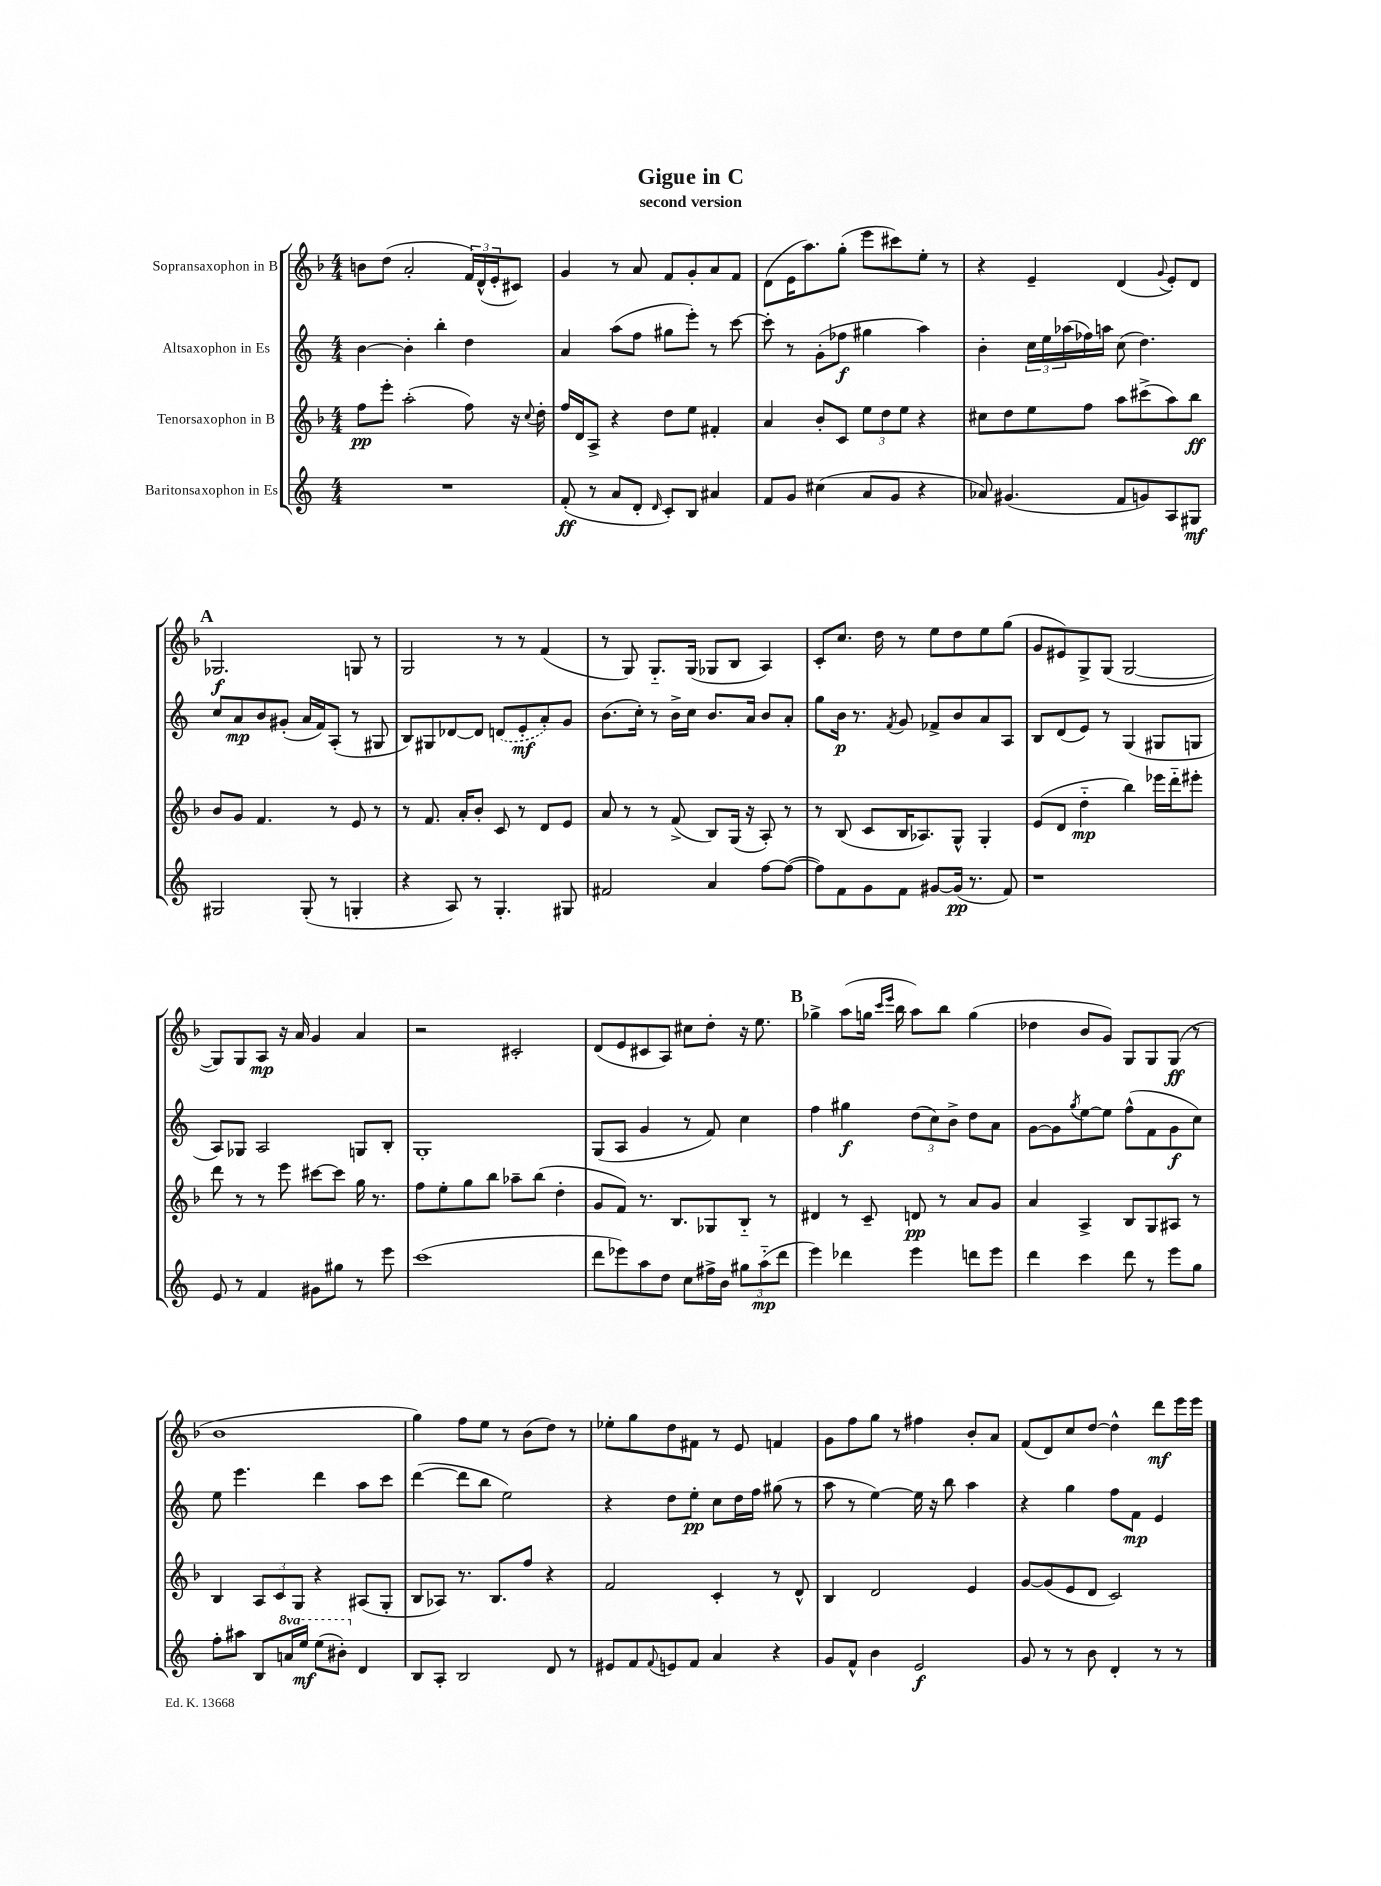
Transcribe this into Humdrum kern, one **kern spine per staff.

**kern	**kern	**kern	**kern
*staff4	*staff3	*staff2	*staff1
*clefG2	*clefG2	*clefG2	*clefG2
*k[]	*k[b-]	*k[]	*k[b-]
*M4/4	*M4/4	*M4/4	*M4/4
1r	8ff	[4b	8b
.	8eee'	.	(8dd
.	(2aa'	4b']	2a'
.	.	4bb'	.
.	8ff)	4dd	24f)
.	.	.	(24d^^
.	.	.	24e'
.	16r	.	8c#)
.	8qqcc	.	.
.	16dd'	.	.
=	=	=	=
(8f'	16ff	4a	4g
.	16d	.	.
8r	8A^	.	.
8a	4r	(8aa	8r
8d'	.	8ff	8a
16qqd	.	.	.
8c')	8dd	8gg#	8f
8B	8ee	8eee')	8g'
4a#	4f#'	8r	8a
.	.	[8ccc	8f
=	=	=	=
8f	4a	8ccc']	(8d
8g	.	8r	16e
.	.	.	8.aa)
(4cc#	8b-'	(8g'	.
.	8c	8ff-	(8gg'
8a	12ee	4gg#	8eee
.	12dd	.	.
8g	.	.	8ccc#)
.	12ee	.	.
4r	4r	4aa)	8ee'
.	.	.	8r
=	=	=	=
8a-)	8cc#	4b'	4r
(4.g#	8dd	.	.
.	8ee	24cc	4e~
.	.	24ee	.
.	.	(24aa-	.
.	8ff	16ff-)	.
.	.	16aa	.
8f	8aa	(8cc	(4d
8g)	(8ccc#^	4.dd)	.
.	.	.	8qqg
8A	8aa)	.	8e')
8G#	8bb-	.	8d
=	=	=	=
2G#	8b-	8cc	2.G-
.	8g	8a	.
.	4.f	8b	.
.	.	(8g#'	.
(8G#'	.	16a	.
.	.	16f)	.
8r	8r	(8A'	.
4G'	8e	8r	8G
.	8r	8G#	8r
=	=	=	=
4r	8r	8B)	2G
.	8.f	8G#	.
8A)	.	[8d-	.
.	16a'	.	.
8r	8b-'	8d-]	.
4.G'	8c	(8d	8r
.	8r	8e'	8r
.	8d	8a')	(4f
8G#	8e	8g	.
=	=	=	=
2f#	8a	(8.b	8r
.	8r	.	8G)
.	.	16cc')	.
.	8r	8r	8.G'~
.	(8f^	16b^	.
.	.	16cc	(16G
4a	8B-)	8.b	8G-
.	(16G	.	8B-
.	16r	16a	.
[8ff	8A')	8b	4A)
(8ff_	8r	8a'	.
=	=	=	=
8ff])	8r	8gg	8c'
8f	(8B-	16b	8.cc
.	.	8.r	.
8g	8c	.	.
.	.	.	16dd
.	.	8qf	.
8f	16B-	8g	8r
.	8.A-)	.	.
[8g#	.	8f-^	8ee
(16g#]	8G^^	8b	8dd
8.r	.	.	.
.	4G'	8a	8ee
8f)	.	8A	(8gg
=	=	=	=
1r	(8e	8B	8g
.	8d	(8d	8e#)
.	4dd'~	8e)	8G^
.	.	8r	(8G
.	4bb-)	(4G	[2G
.	16eee-	8G#	.
.	16ddd'~	.	.
.	8eee#'	8G	.
=	=	=	=
8e	8ddd	8A)	8G])
8r	8r	8G-	8G
4f	8r	2A	8A
.	8eee	.	16r
.	.	.	16a
8g#	[8ccc#	.	4g
8gg#	8ccc#]	.	.
8r	16gg	8G	4a
.	8.r	.	.
8eee	.	8B'	.
=	=	=	=
(1ccc	8ff	1G'	2r
.	8ee'	.	.
.	8gg	.	.
.	8bb-	.	.
.	8aa-~	.	2c#'
.	(8bb-	.	.
.	4dd'	.	.
=	=	=	=
8ddd	8g	(8G	(8d
8eee-)	8f)	8A	8e
8aa	8.r	4g	8c#
8dd	.	.	8A)
.	8.B-	.	.
8cc	.	8r	8cc#
16ff#^	8G-	8f)	8dd'
16b	.	.	.
12gg#	8B-'~	4cc	16r
.	.	.	8.ee
(12aa'~	.	.	.
.	8r	.	.
12ddd	.	.	.
=	=	=	=
4eee)	4d#	4ff	4gg-^
4ddd-	8r	4gg#	(8aa
.	8c~	.	16gg
.	.	.	16qqccc
.	.	.	16qqeee
.	.	.	16bb-
4eee	8d	(12dd	8aa)
.	.	12cc)	.
.	8r	.	8bb-
.	.	12b^	.
8ddd	8a	8dd	(4gg
8eee	8g	8a	.
=	=	=	=
4ddd	4a	[8g	4dd-
.	.	8g]	.
.	.	8qgg	.
4ccc	4A^	[8ee	8b-
.	.	8ee]	8g)
8ddd	8B-	(8ff^^	8G
8r	8G	8f	8G
8eee	8A#	8g	(8G
8gg	8r	8cc)	8r
=	=	=	=
8ff'	4B-	8ee	1b-
8aa#	.	4.eee	.
8B	12A	.	.
.	12c	.	.
16aa	.	.	.
.	12G	.	.
16eee	.	.	.
(8eee	4r	4ddd	.
8bb#')	.	.	.
4d	(8A#	8aa	.
.	8G'	8ccc	.
=	=	=	=
8B	8B-	([4ddd	4gg)
8A'	8A-)	.	.
2B	8.r	8ddd]	8ff
.	.	8bb	8ee
.	8.B-	.	.
.	.	2ee)	8r
.	8ff	.	(8b-
8d	4r	.	8dd)
8r	.	.	8r
=	=	=	=
8e#	2f	4r	8ee-'
8f	.	.	8gg
8qqf	.	.	.
8e	.	8dd	8dd
8f	.	8ee'	8f#
4a	4c'	8cc	8r
.	.	16dd	8e
.	.	16ff	.
4r	8r	(8gg#	4f
.	8d^^	8r	.
=	=	=	=
8g	4B-	8aa	8g
8f^^	.	8r	8ff
4b	2d	[4ee)	8gg
.	.	.	8r
2e	.	16ee]	4ff#
.	.	16r	.
.	.	8bb	.
.	4e	4aa	8b-'
.	.	.	8a
=	=	=	=
8g	[8g	4r	(8f
8r	(8g]	.	8d)
8r	8e	4gg	8cc
8b	8d	.	[8dd
4d'	2c)	8ff	4dd^^]
.	.	8f	.
8r	.	4e	8ddd
8r	.	.	16eee
.	.	.	16eee
==	==	==	==
*-	*-	*-	*-
